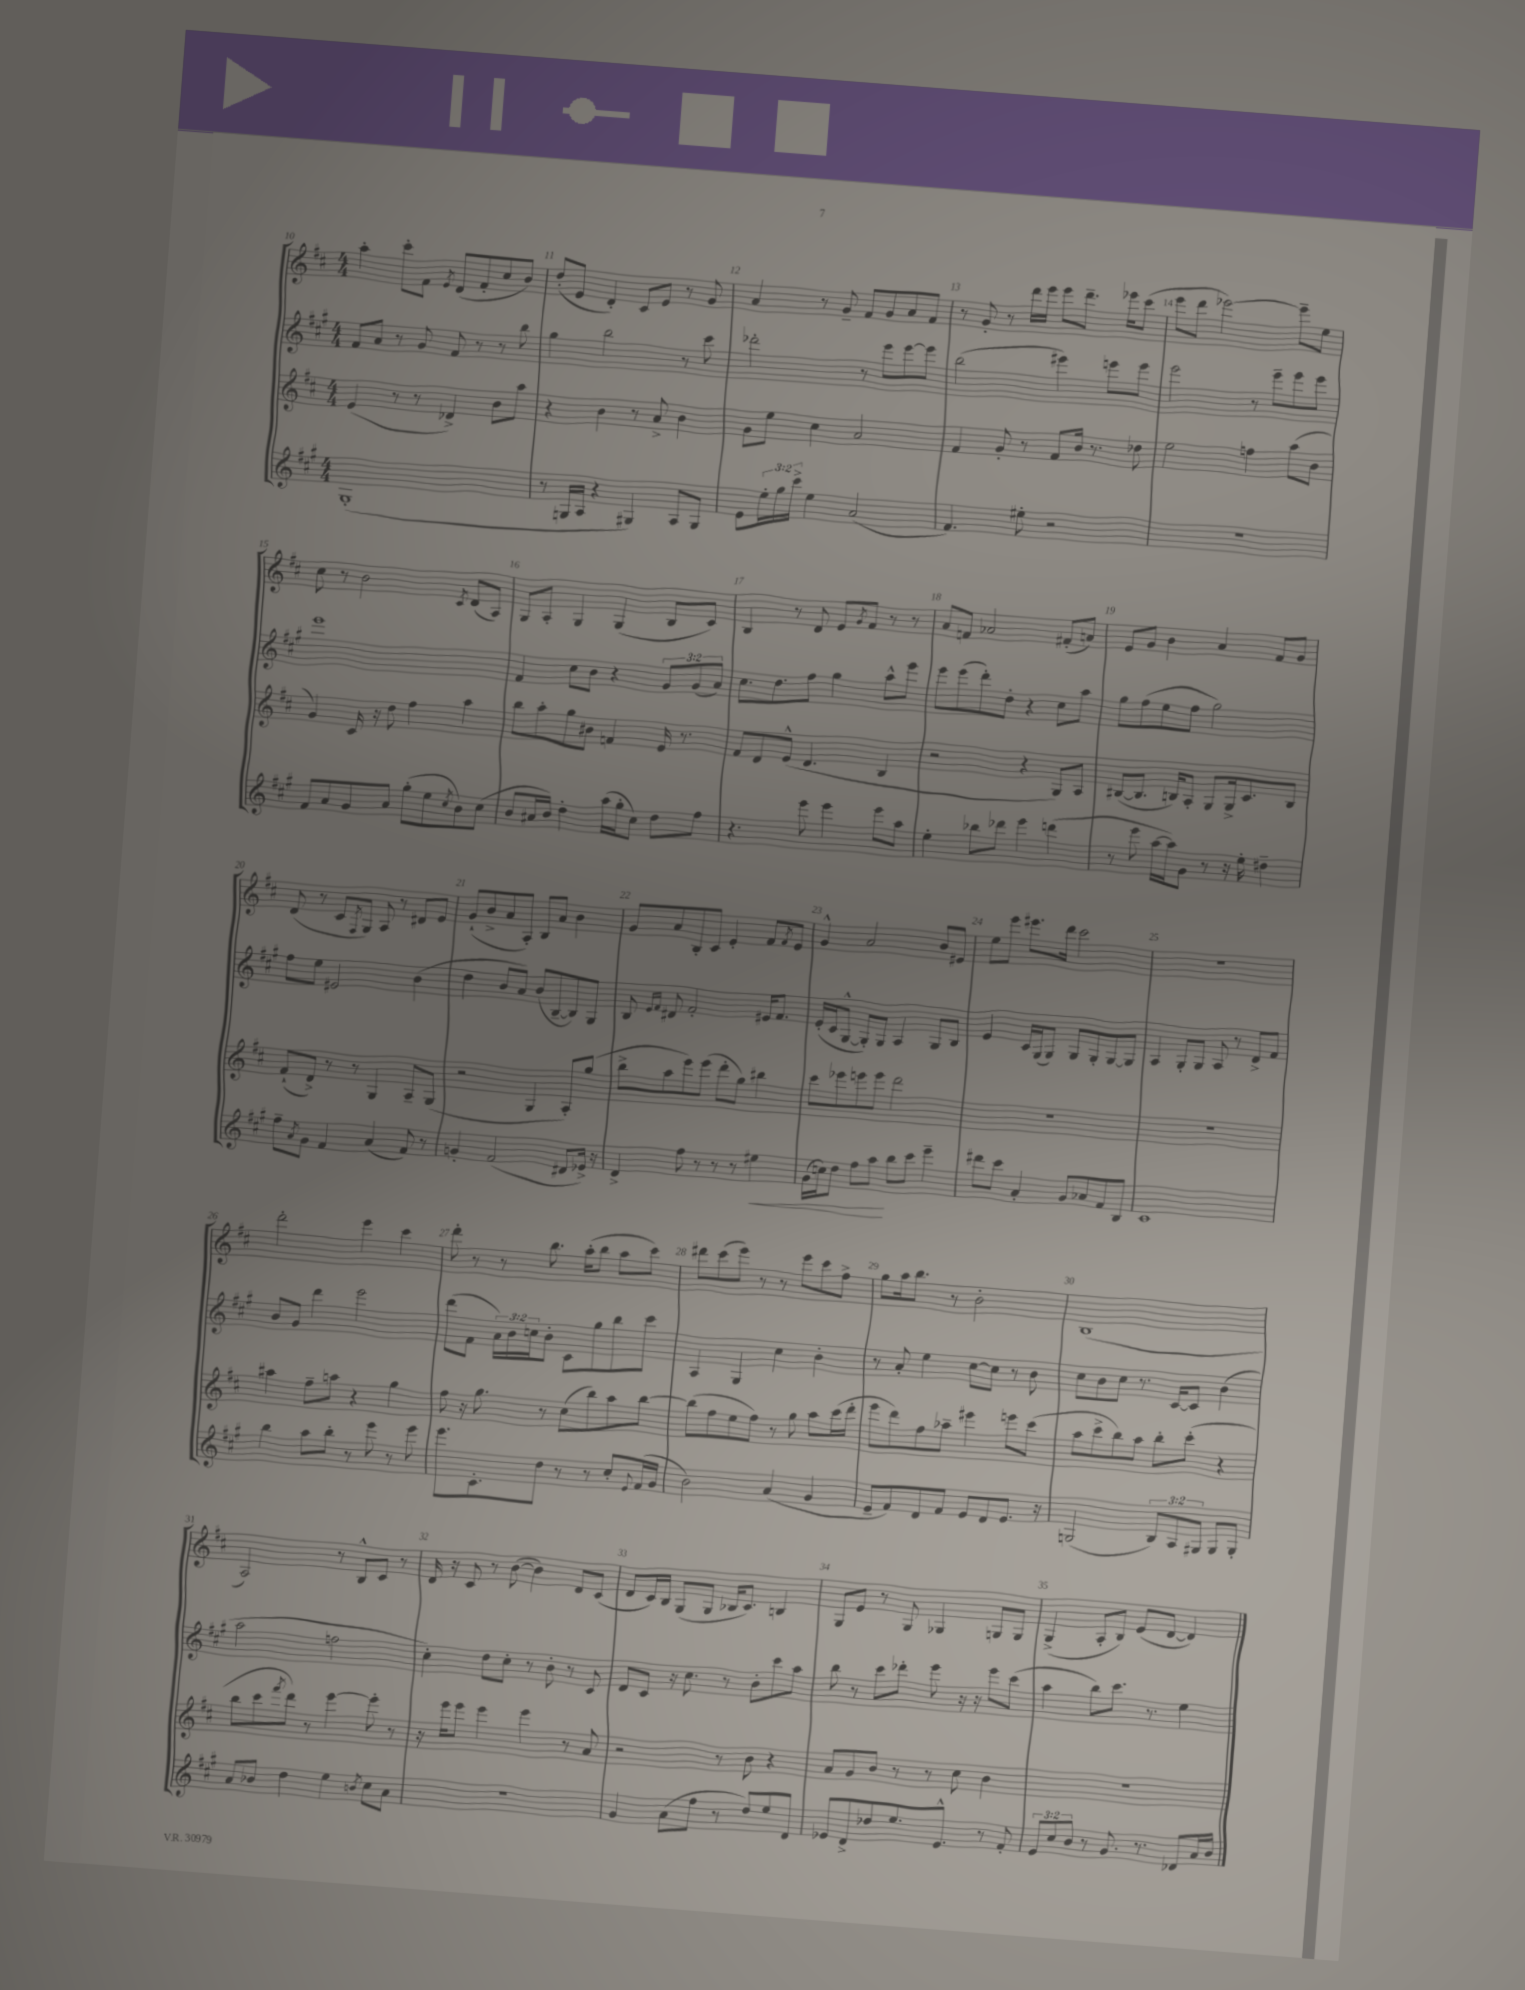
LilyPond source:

<<
\new StaffGroup <<
\new Staff = "s0" {
    \clef treble \key d \major \numericTimeSignature \time 4/4
    a''4-. cis'''8-. fis'8 \acciaccatura { e'8 } d'8( fis'8-. cis''8 b'8) |
    d''8-.( e'8 d'4-.) cis'8 e'8 r8 g'8 |
    a'4 r8 g'8-- fis'8 g'8 a'8 fis'8 |
    r8 g'8-. r8 d'''16 e'''16 e'''8 d'''8.-- ees'''16 cis'''8( |
    e'''8 d'''8 ees'''2~) ees'''8-- e''8 |
    cis''8 r8 b'2 \acciaccatura { cis'8 } d'8( a8) |
    g8 a8-. g4 g4( b8 cis'8) |
    b4 r8 d'8 e'8 \acciaccatura { g'8 } fis'8 r8 r8 |
    a'8 f'8 aes'2 fis'8-.( a'8) |
    e'8 g'8 b'4 a'4 fis'8 g'8 |
    d'8( r8 cis'8 \acciaccatura { fis8 } g8) a8 r8 dis'8 e'8 |
    g'8-!( b'8-> a'8 a8-.) b8 a'8 b'4 |
    g'8 a'8 b8-. cis'8 e'4-. fis'8 \acciaccatura { fis'8 } e'8 |
    g'4-^ a'2 b'8 eis'8 |
    e''8 e'''8 eis'''8. d'''16 cis'''2 |
    R1 |
    d'''2-. e'''4 cis'''4 |
    d'''8-. r8 r8 b''8. a''16-.( b''8 a''8 cis'''8) |
    dis'''8 cis'''8( e'''8) r8 r8 e'''8 cis'''8 fis''8-> |
    g''8 a''16 b''8. r8 b'2-. |
    b1( |
    a2) r8 b8-^ cis'8 r8 |
    d'16 r16 cis'8 r8 b'8~( b'4) d'8 cis'8( |
    d'8 cis'16) b16 g8( g8 bes16 cis'8.) b4 |
    g8 e'8 r8 g8 ges4 g8 g8 |
    g4->( a8-. b8) e'8( d'8~ d'4) \bar "|." |
}
\new Staff = "s1" {
    \clef treble \key a \major \numericTimeSignature \time 4/4 \override Staff.TupletNumber.text = #tuplet-number::calc-fraction-text
    fis'8 a'8 r8 gis'8 fis'8 r8 r8 b''8 |
    gis''4 b''2 r8 cis'''8 |
    des'''2-. r8 e'''8 e'''8~ e'''8 |
    b''2( eis'''4) e'''8 e'''8 |
    e'''2 r8 e'''8-- e'''8 e'''8 |
    e'''1 |
    fis'4 cis''8 b'8 r4 \tuplet 3/2 { gis'8 gis'8( a'8) } |
    cis''8. d''8. fis''8 gis''4 a''8-^ e'''8 |
    e'''8 e'''8( d'''8-.) d''8-. r4 cis''8 a''8 |
    gis''8 fis''8( e''8 fis''8 gis''2) |
    fis''8 e''8 eis'2 b'4( |
    d''4 b'8 a'8) b'8( b8~-- b8) gis8 |
    b8 \grace { e'16 fis'16 } dis'8 fis'2-. eis'16 fis'8. |
    e'16-.( cis'16 gis8~-^ gis8-.) gis8 a4 gis8 b8 |
    e'4 cis'16 gis16( gis8) gis8 gis8-. gis8~ gis8 |
    a4 gis8-. gis8 a8 r8 d'8-> fis'8 |
    b'8 gis'8 d'''4 e'''2 |
    d'''8( fis'8 \tuplet 3/2 { a'16) b'16 c''16 } b'8-. cis'8 gis''8 b''8 cis'''8 |
    a4 gis4 cis''4 b'4-. |
    r8 a'8-. e''4 cis''8~ cis''8 r8 b'8 |
    cis''8 b'8 cis''8 r8. cis'16~ cis'8 b'4( |
    a''2 f''2 |
    cis''4-.) d''8 cis''8-. r8 b'8-. r8 cis'8 |
    d'8 cis'8 r16 cis''8. r8 b'8-. cis'''8 a''8 |
    b''8 r8 cis'''8 des'''8-. e'''8 r16 r16 e'''8 cis'''8( |
    a''4 b''8) cis'''8. r8. e''4 \bar "|." |
}
\new Staff = "s2" {
    \clef treble \key d \major \numericTimeSignature \time 4/4
    e'4( r8 r8 des'4->) b'8 a''8 |
    r4 b'4 r8 a'8-> b'4 |
    g'8 e''8 cis''4 a'2 |
    fis'4 g'8-. r8 fis'8 b'16 r8. des''8 |
    e''2 f''4 a''8( b'8 |
    g'4) cis'16 r16 d''8 fis''4 a''4 |
    b''8 a''8-. g''8 bis'8 f'4 e'16 r8. |
    fis'8 d'8 e'8-^( d'4. b4 |
    r2 r4 g8) a8 |
    bis8~( bis8. b16) a8-. g8 g16-> cis'8. b8 |
    fis'8-!( d'8->) r8 r8 g4 a8-- g8( |
    r2 g4 a8-.) g''8( |
    b''8-> a''8 e'''8) e'''8( d'''8-. g''8) bis''4 |
    cis'''8 ees'''8 e'''8 e'''8 d'''2 |
    R1 |
    R1 |
    ais''4 fis''8-- a''8 r4 g''4 |
    fis''8 r16 g''8. r8 cis''8( b''8) a''8 b''8~ |
    b''8( fis''8 e''8 fis''8) r8 g''8 a''8 cis'''16( d'''16-. |
    e'''8 d'''8) fis''8 aes''8-- eis'''4 e'''8 cis'''8( |
    a''8 cis'''8-> b''8) a''8 b''8-. cis'''8-.( r4 |
    b''8 cis'''8 \acciaccatura { fis'''8 } d'''8) r8 e'''4~ e'''8-. r8 |
    r16 e'''16 e'''8 e'''4 e'''4 r8 a'8 |
    r2 r8 b'8 r4 |
    a'8 g'8 b'8 r8 r8 cis''8 b'4 |
    r1 \bar "|." |
}
\new Staff = "s3" {
    \clef treble \key a \major \numericTimeSignature \time 4/4 \override Staff.TupletNumber.text = #tuplet-number::calc-fraction-text
    gis1-.( |
    r8 g16 a16 r4 gis4) a8 gis8 |
    e'8 \tuplet 3/2 { e''16-. gis''16 cis'''16-> } e''4 a'2( |
    fis'4.) eis''8-. r2 |
    R1 |
    fis'8 a'8 gis'8 a'8 gis''8-.( e''8 \acciaccatura { cis''8 } b'8) cis''8( |
    b'8 ais'16 b'16) d''4-. a''16( gis''16-. cis''8) d''8 fis''8 |
    r4. e'''8 e'''4 e'''8 a''8 |
    e''4-. bes''8 des'''8 e'''4 d'''4( |
    r8 e'''8 a''16~ a''16) gis'8 r8 r16 e''16-. dis''4-- |
    fis''8-- \acciaccatura { a'8 } gis'8 fis'4 a'4( fis'8) r8 |
    g'4-. fis'2( dis'8 ees'16->) r16 |
    d'4-> fis''8 r8 r8 r8 eis''4\< |
    gis'16( c''16) d''8 fis''8 a''8\! b''8 cis'''8 e'''4-- |
    dis'''8 cis'''8 a'4-. gis'8 aes'8 fis'8 b8 |
    cis'1 |
    b''4 a''8 b''8-. r8 e'''8 r8 e'''8 |
    e'''8. cis'8.-. d''8 r8 r8 cis''8-. \appoggiatura { e'8 } fis'16( gis'16 |
    b'2) a'4( gis'4 |
    e'8-- fis'8) d'8 fis'8 e'8 d'8 e'8. r16 |
    g2( \tuplet 3/2 { b8) a8 gis8 } gis8 gis8-. |
    a'8 bes'8 d''4 e''4 \acciaccatura { b'8 } cis''8 a'8 |
    R1 |
    gis'4 a'8( fis''8 r8 d''8) e''8 d'8 |
    ees'8 d'8-> des''8 e''8. ees'8.-^ r8 fis'8-. |
    \tuplet 3/2 { e'8 cis''8 b'8 } r8 gis'8. r8. des'8 a'16 b'16 \bar "|." |
}
>>
>>
\layout { \context { \Score currentBarNumber = #10 \override BarNumber.break-visibility = ##(#f #t #t) barNumberVisibility = #all-bar-numbers-visible } }
